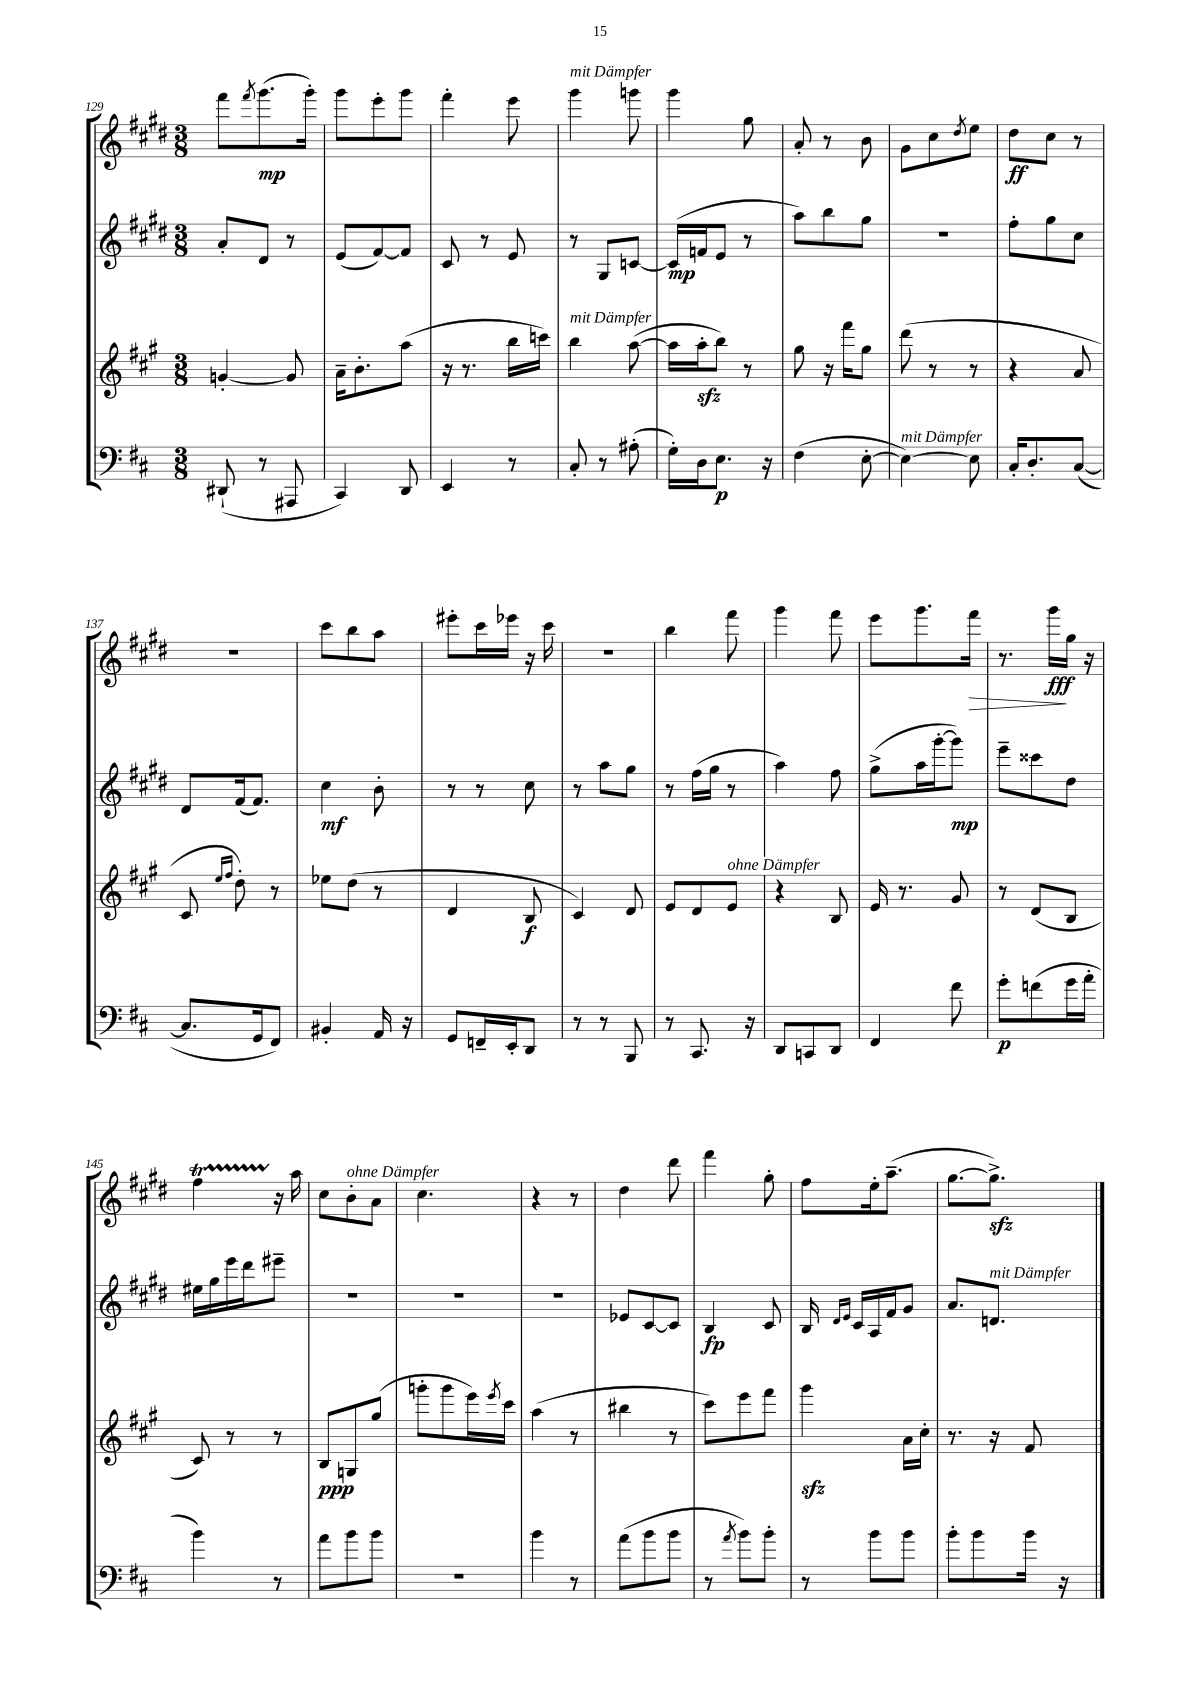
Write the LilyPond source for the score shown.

<<
\new StaffGroup <<
\new Staff = "s0" {
    \clef treble \key e \major \numericTimeSignature \time 3/8
    fis'''8 \acciaccatura { fis'''8 } gis'''8.\mp( gis'''16-.) |
    gis'''8 e'''8-. gis'''8 |
    fis'''4-. e'''8 |
    gis'''4^\markup { \italic "mit Dämpfer" } g'''8 |
    gis'''4 gis''8 |
    a'8-. r8 b'8 |
    gis'8 cis''8 \acciaccatura { dis''8 } e''8 |
    dis''8\ff cis''8 r8 |
    R4. |
    cis'''8 b''8 a''8 |
    eis'''8-. cis'''16 ees'''16 r16 cis'''16 |
    R4. |
    b''4 fis'''8 |
    gis'''4 fis'''8 |
    e'''8 gis'''8. fis'''16\> |
    r8. gis'''16\fff\! gis''16 r16 |
    fis''4\startTrillSpan r16\stopTrillSpan a''16 |
    cis''8 b'8-.^\markup { \italic "ohne Dämpfer" } a'8 |
    cis''4. |
    r4 r8 |
    dis''4 dis'''8 |
    fis'''4 gis''8-. |
    fis''8 e''16-. a''8.--( |
    gis''8.~ gis''8.->\sfz) \bar "|." |
}
\new Staff = "s1" {
    \clef treble \key e \major \numericTimeSignature \time 3/8
    a'8-. dis'8 r8 |
    e'8( fis'8~) fis'8 |
    cis'8 r8 e'8 |
    r8 gis8 c'8~ |
    c'16\mp( f'16 e'8 r8 |
    a''8) b''8 gis''8 |
    R4. |
    fis''8-. gis''8 cis''8 |
    dis'8 fis'16( fis'8.) |
    cis''4\mf b'8-. |
    r8 r8 cis''8 |
    r8 a''8 gis''8 |
    r8 fis''16( gis''16 r8 |
    a''4) fis''8 |
    gis''8->( a''16 gis'''16~-. gis'''8\mp) |
    e'''8-- cisis'''8 dis''8 |
    eis''16 gis''16 e'''16 dis'''16 eis'''8-- |
    R4. |
    R4. |
    R4. |
    ees'8 cis'8~ cis'8 |
    b4\fp cis'8 |
    b16 \grace { dis'16 e'16 } cis'16 a16 fis'16 gis'8 |
    a'8. d'8.^\markup { \italic "mit Dämpfer" } \bar "|." |
}
\new Staff = "s2" {
    \clef treble \key a \major \numericTimeSignature \time 3/8
    g'4~-. g'8 |
    a'16-- b'8.-. a''8( |
    r16 r8. b''16 c'''16) |
    b''4^\markup { \italic "mit Dämpfer" } a''8~( |
    a''16 a''16-.\sfz b''8) r8 |
    gis''8 r16 fis'''16 gis''8 |
    d'''8( r8 r8 |
    r4 a'8 |
    cis'8 \grace { e''16 fis''16 } d''8-.) r8 |
    ees''8 d''8( r8 |
    d'4 b8\f |
    cis'4) d'8 |
    e'8 d'8 e'8^\markup { \italic "ohne Dämpfer" } |
    r4 b8 |
    e'16 r8. gis'8 |
    r8 d'8( b8 |
    cis'8) r8 r8 |
    b8\ppp g8 gis''8( |
    g'''8-. g'''8 e'''16) \acciaccatura { e'''8 } cis'''16 |
    a''4( r8 |
    bis''4 r8 |
    cis'''8) e'''8 fis'''8 |
    gis'''4\sfz a'16 cis''16-. |
    r8. r16 fis'8 \bar "|." |
}
\new Staff = "s3" {
    \clef bass \key d \major \numericTimeSignature \time 3/8
    dis,8-!( r8 ais,,8 |
    cis,4) d,8 |
    e,4 r8 |
    cis8-. r8 ais8-.( |
    g16-.) d16 e8.\p r16 |
    fis4( e8~-. |
    e4~^\markup { \italic "mit Dämpfer" }) e8 |
    cis16-. d8.-. cis8~( |
    cis8. g,16 fis,8) |
    bis,4-. a,16 r16 |
    g,8 f,16-- e,16-. d,8 |
    r8 r8 b,,8 |
    r8 cis,8. r16 |
    d,8 c,8 d,8 |
    fis,4 fis'8 |
    g'8-.\p f'8( g'16 a'16-. |
    b'4) r8 |
    a'8 b'8 b'8 |
    R4. |
    b'4 r8 |
    a'8( b'8 b'8 |
    r8 \acciaccatura { a'8 } b'8) b'8-. |
    r8 b'8 b'8 |
    b'8-. b'8 b'16 r16 \bar "|." |
}
>>
>>
\layout { \context { \Score currentBarNumber = #129 } }
